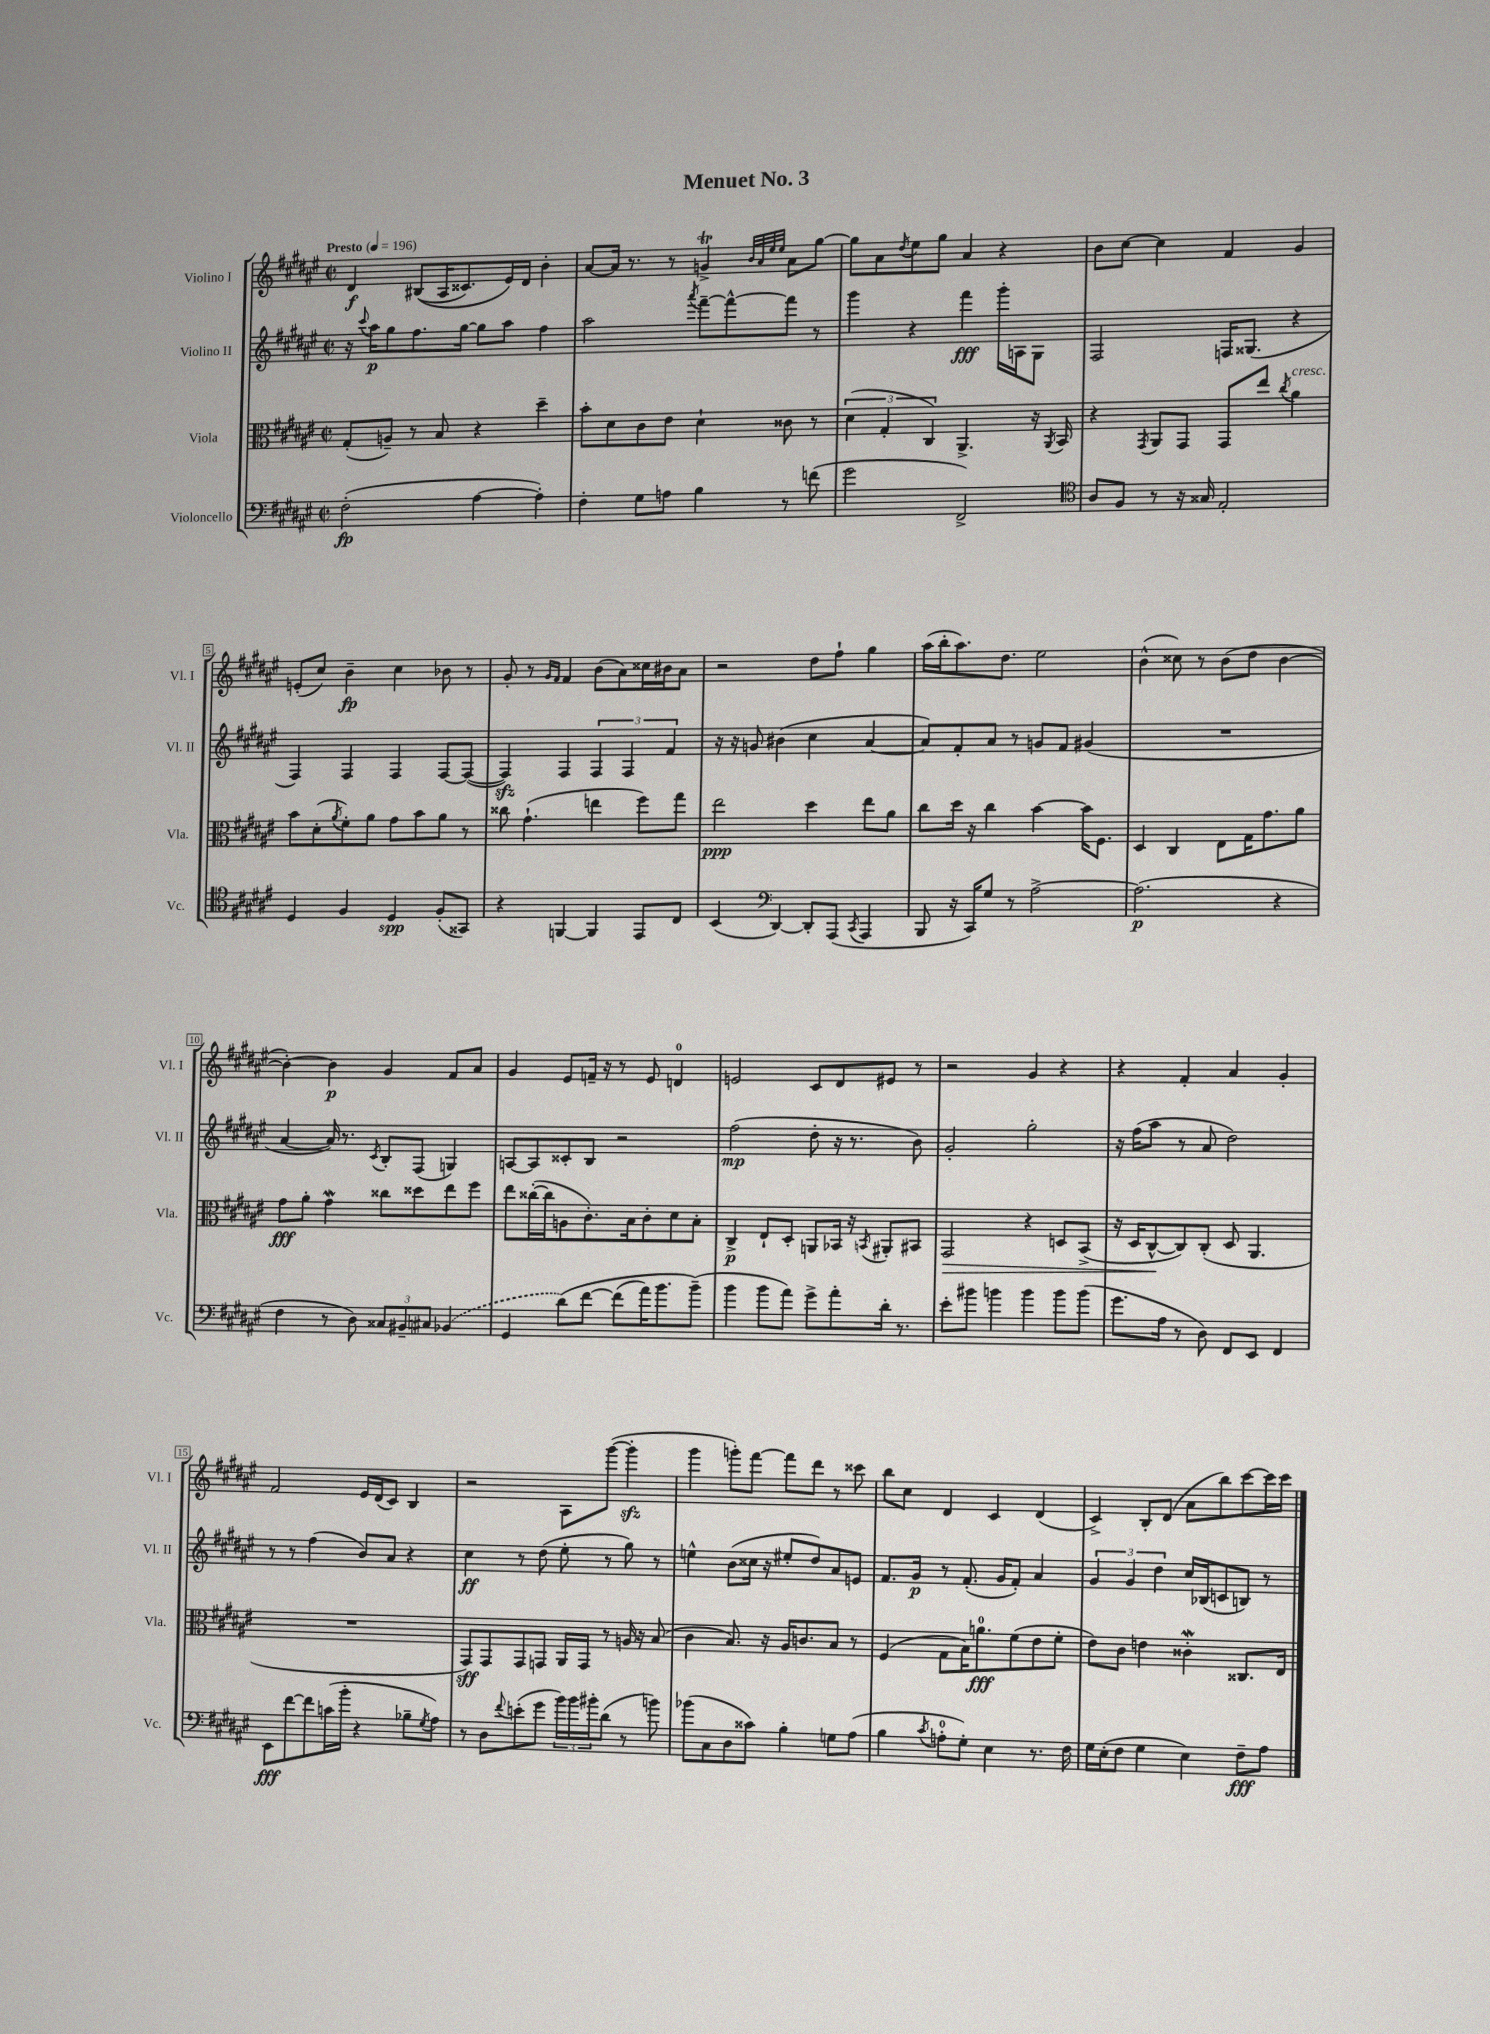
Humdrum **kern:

**kern	**kern	**kern	**kern
*staff4	*staff3	*staff2	*staff1
*clefF4	*clefC3	*clefG2	*clefG2
*k[f#c#g#d#a#e#]	*k[f#c#g#d#a#e#]	*k[f#c#g#d#a#e#]	*k[f#c#g#d#a#e#]
*M2/2	*M2/2	*M2/2	*M2/2
*met(c|)	*met(c|)	*met(c|)	*met(c|)
*MM196	*MM196	*MM196	*MM196
(2F#'	(8G#'	16r	4d#
.	.	8qqccc#	.
.	.	16aa#	.
.	8A~)	8gg#	.
.	8r	8.ff#	&((8B#
.	8B	.	16A#
.	.	[16gg#	8.c##)
[4A#	4r	8gg#]	.
.	.	8aa#	16e#&)
.	.	.	16d#
4A#'])	4dd#~	4ff#	4b'
=	=	=	=
4F#'	8b'	2aa#	[8a#
.	8d#	.	16a#]
.	.	.	8.r
8G#	8c#	.	.
8A	8e#	.	8r
.	.	8qaaa#	.
4B	4d#`	[8fff#~	4g^
.	.	8fff#^^_	.
.	.	.	32qqb
.	.	.	32qqa#
.	.	.	32qqee#
.	.	.	32qqee#
8r	8c##	8fff#]	8a#
(8f	8r	8r	[8gg#
=	=	=	=
2g#	(6d#	4ggg#	8gg#]
.	.	.	8a#
.	6G#'	.	.
.	.	.	8qdd#
.	.	4r	8ee#
.	6C#)	.	.
.	.	.	8gg#
2FF#^)	4.AA#^	4fff#	4a#
.	.	16ggg#'	4r
.	.	16A	.
.	16r	8G#	.
.	8qAA#	.	.
.	16BB	.	.
=	=	=	=
*clefC4	*	*	*
8A#	4r	2F#	8b
8F#	.	.	[8cc#
.	8qGG#	.	.
8r	8AA#	.	4cc#]
16r	8GG#	.	.
16G##	.	.	.
2E#'	8GG#	16F	4f#
.	.	(8.G##	.
.	8ee#	.	.
.	8qcc#	.	.
.	4a#	4r	4g#
=	=	=	=
4D#	8b	4F#)	(8e'
.	(8d#'	.	8cc#)
.	8qa#	.	.
4F#	8f#')	4F#	4b~
.	8a#	.	.
4D#	8g#	4F#	4cc#
.	8b	.	.
(8F#'	8a#	[8F#	8b-
8GG##)	8r	(8F#_	8r
=	=	=	=
4r	8cc##	4F#])	8g#'
.	(4.g#`	.	8r
.	.	.	16qqg#
.	.	.	16qqf#
[4FF	.	4F#	4f#
4FF]	4ee	6F#	(8b
.	.	.	8a#)
.	.	6F#	.
8EE#	8ff#)	.	16cc##
.	.	.	16b#
.	.	6f#	.
8C#	8gg#	.	8a#
=	=	=	=
(4BB	2ee#	16r	2r
.	.	16r	.
.	.	8g	.
*clefF4	*	*	*
[4DD#)	.	(4b#	.
8DD#']	4dd#	4cc#	8dd#
(8AAA#	.	.	8ff#`
8qCC#	.	.	.
4AAA#	8ee#	[4a#	4gg#
.	8a#	.	.
=	=	=	=
8BBB	8cc#	8a#])	(16aa#
.	.	.	16bb'
16r	16dd#	8f#'	8.aa#)
16CC#)	16r	.	.
8G#	4cc#	8a#	.
.	.	.	8.dd#
8r	.	8r	.
[2A#^	[4b	8g	2ee#
.	.	8f#	.
.	16b]	(4g#	.
.	8.F#	.	.
=	=	=	=
(2.A#]	4D#	1r	(4b^^
.	4C#	.	8cc##)
.	.	.	8r
.	8E#	.	(8b
.	16G#	.	8dd#
.	8.g#	.	.
4r	.	.	[4b
.	8a#	.	.
=	=	=	=
4F#	8g#	[4a#	4b'_)
.	8a#'	.	.
8r	4g#	16a#])	4b]
.	.	8.r	.
8D#)	.	.	.
.	.	8qc#	.
12C##	8cc##	8B'	4g#
12BB#~	.	.	.
.	8dd##	(8F#	.
12C#	.	.	.
(4BB-	8ee#	4G)	8f#
.	8ff#	.	8a#
=	=	=	=
4GG#	8ee#	[8A	4g#
.	([16cc##'	8A]	.
.	16cc##]	.	.
&(8d#)	8A	8c##'	8e#
[8f#	8.c#')	8B	16f~
.	.	.	16r
(8f#]	.	2r	8r
.	16B	.	.
16a#)	8c#'	.	8e#
8.b	.	.	.
.	8d#	.	4d
(8b~&)	8B'	.	.
=	=	=	=
4b	4C#^	(2ff#	2e
8b	8E#`	.	.
8a#)	8D#'	.	.
8g#^	8AA	8dd#'	8c#
8a#'	16BB-	16r	8d#
.	16r	8.r	.
.	8qBB	.	.
16d#'	8AA#'	.	8e#
8.r	.	.	.
.	8BB#	8b)	8r
=	=	=	=
8e#'	2GG#	2g#'	2r
8b#	.	.	.
4b	.	.	.
4b	4r	2gg#'	4g#
8b	8D	.	4r
(8b	(8BB^	.	.
=	=	=	=
8.g#	16r	16r	4r
.	16D#	(16ff#	.
.	[8C#^^	8aa#	.
16A#	.	.	.
8r	8C#])	8r	4f#'
8D#)	(8C#'	8a#	.
8FF#	8D#	2dd#)	4a#
8EE#	4.AA#	.	.
4FF#	.	.	4g#'
=	=	=	=
8EE#	1r	8r	2f#
[8f#	.	8r	.
8f#]	.	(4ff#	.
(16c	.	.	.
16b'	.	.	.
4r	.	8b)	16e#
.	.	.	(16d#
.	.	8a#	8c#)
8B-~	.	4r	4B
8qG#	.	.	.
8A#)	.	.	.
=	=	=	=
8r	8GG#)	4cc#	2r
8D#	8GG#	.	.
8qqf#	.	.	.
(8e'	8GG#	8r	.
8g#	8GG	(8dd#	.
24b)	16AA#	8ee#'	8A#
24b	.	.	.
.	16GG	.	.
24b#'	.	.	.
(8d#	8r	8r	([8ggg#
8r	16A	8gg#)	4ggg#']
.	16r	.	.
8b)	(8B	8r	.
=	=	=	=
(8b-	4c#	4ee^^	4ggg#
8C#	.	.	.
8D#	8.B)	(8b	8ggg')
8c##)	.	16cc##	[8fff#
.	16r	16r	.
4B'	16A#	8ee#'	8fff#]
.	8.c	.	.
.	.	8dd#)	8ddd#
8G	8B	8a#	8r
(8A#	8r	8e	8ccc##
=	=	=	=
4B	(4F#	8.f#	8bb
.	.	.	8cc#
.	.	16g#	.
8qc#	.	.	.
8A'	8G#	8r	4d#
8G#')	16B)	(8.f#'	.
.	8.a	.	.
4E#	.	.	4c#
.	.	16g#	.
.	(8f#	8f#')	.
8.r	8e#	4a#	(4d#
.	8f#'	.	.
16F#	.	.	.
=	=	=	=
16G#	8e#)	6g#	4c#^)
(16E#'	.	.	.
8F#	8c#	.	.
.	.	6g#	.
4G#	4e	.	8B'
.	.	6dd#	.
.	.	.	(8d#
4E#)	4c##'	16cc#	8a#
.	.	(16B-	.
.	.	8c	8bb)
8F#~	8.C##	8B)	[8ccc#
8A#	.	8r	16ccc#]
.	16E#	.	16ccc#
==	==	==	==
*-	*-	*-	*-
